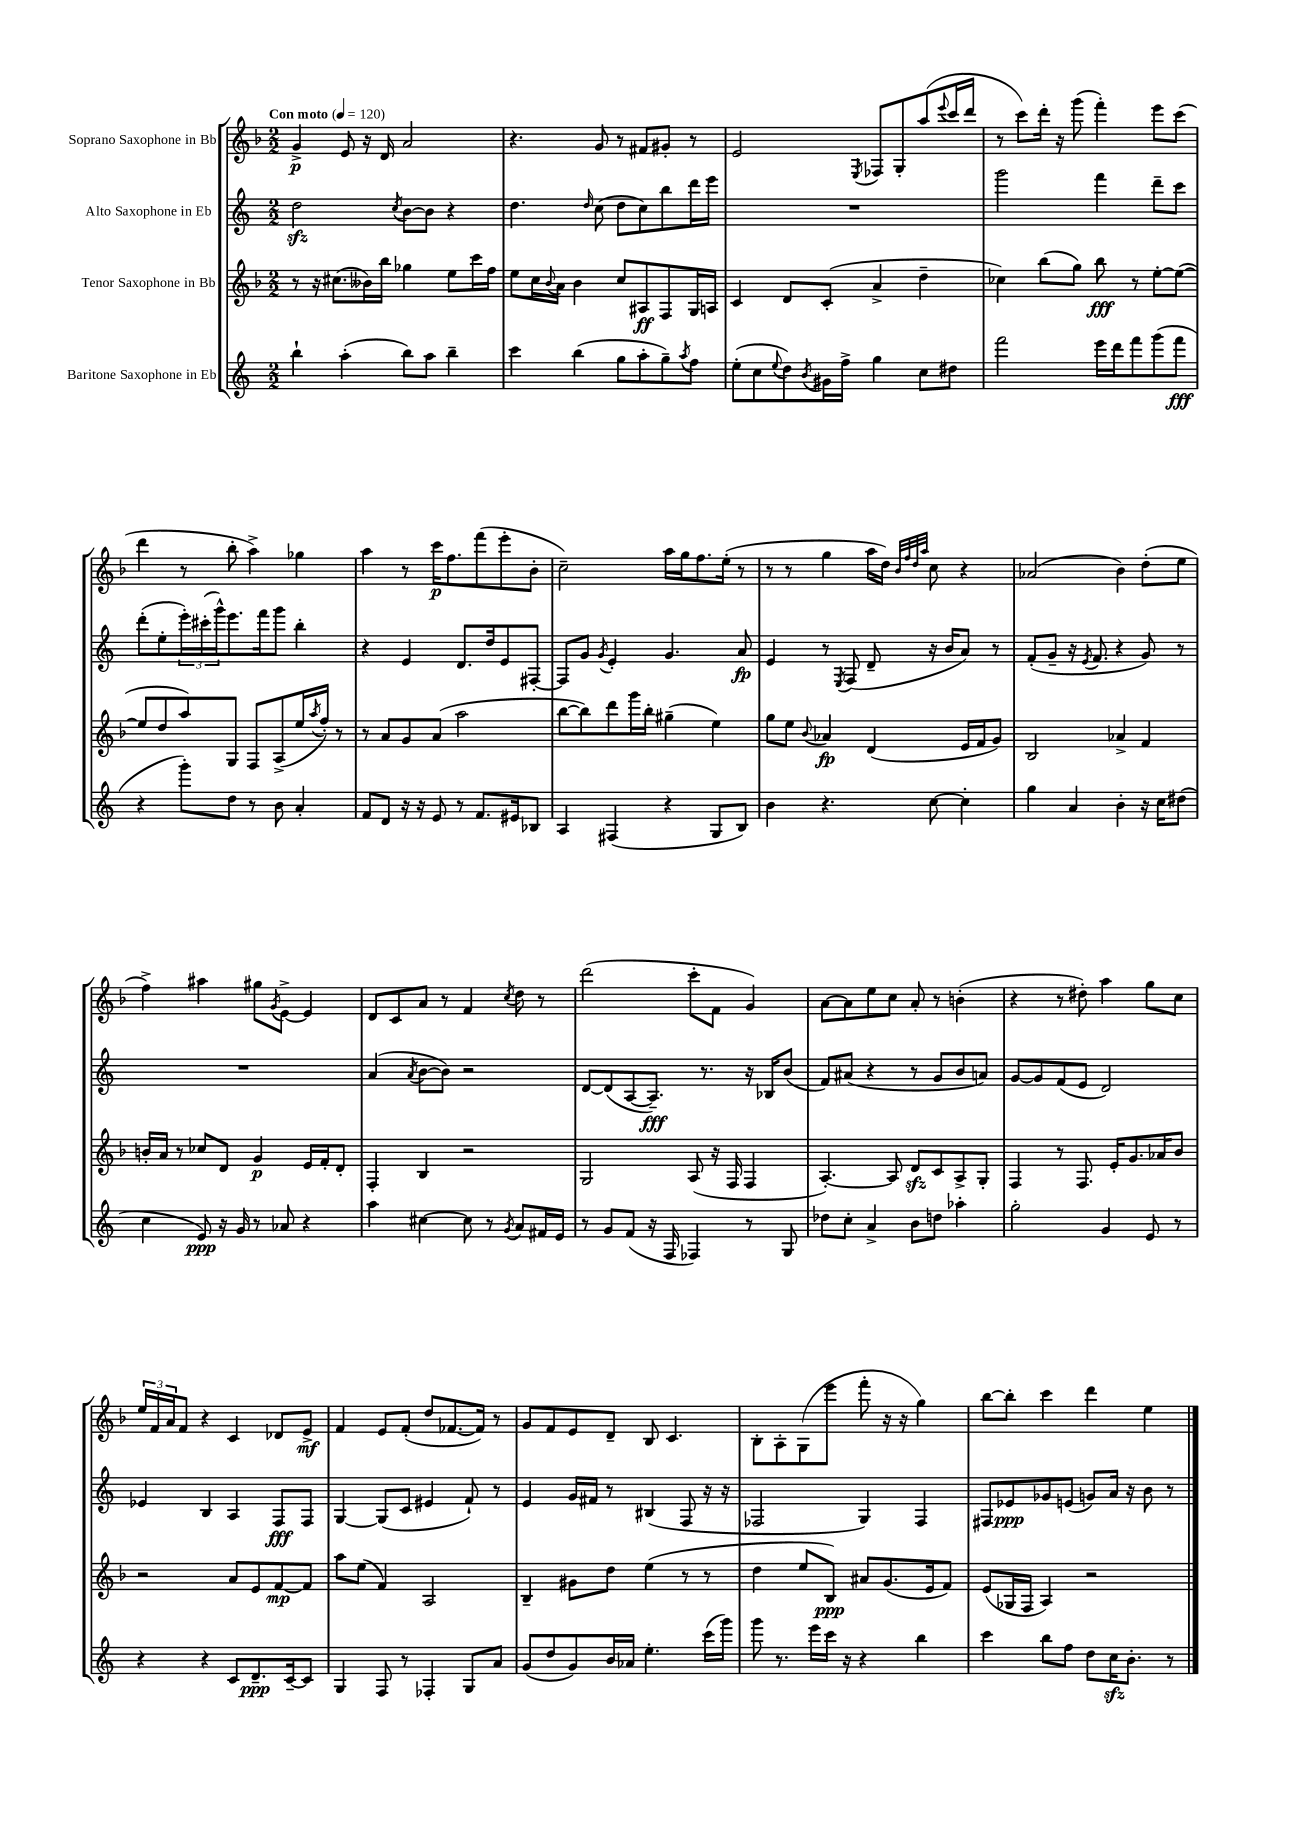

**kern	**dynam	**kern	**dynam	**kern	**dynam	**kern	**dynam
*part4	*part4	*part3	*part3	*part2	*part2	*part1	*part1
*staff4	*staff4	*staff3	*staff3	*staff2	*staff2	*staff1	*staff1
*I"Baritone Saxophone in Eb	*	*I"Tenor Saxophone in Bb	*	*I"Alto Saxophone in Eb	*	*I"Soprano Saxophone in Bb	*
*clefG2	*	*clefG2	*	*clefG2	*	*clefG2	*
*k[]	*	*k[b-]	*	*k[]	*	*k[b-]	*
*M2/2	*	*M2/2	*	*M2/2	*	*M2/2	*
*MM120	*	*MM120	*	*MM120	*	*MM120	*
=1	=1	=1	=1	=1	=1	=1	=1
!	!	!	!	!	!	!LO:TX:a:B:t=Con moto	!
4bb`\	.	8r	.	2ddzz\	.	4g^/	p
.	.	16r	.	.	.	.	.
.	.	(8.cc#X\L	.	.	.	.	.
(4aa'\	.	.	.	.	.	8e/	.
.	.	16b--X\L)	.	.	.	16r	.
.	.	16bb-\JJ	.	.	.	16d/	.
.	.	.	.	8qcc/	.	.	.
8bb\L)	.	4gg-X\	.	[8b\L	.	2a/	.
8aa\J	.	.	.	8b\J]	.	.	.
4bb~\	.	8ee\L	.	4r	.	.	.
.	.	16ccc\L	.	.	.	.	.
.	.	16ff\JJ	.	.	.	.	.
=2	=2	=2	=2	=2	=2	=2	=2
4ccc\	.	8ee\L	.	4.dd\	.	4.r	.
.	.	16cc\L	.	.	.	.	.
.	.	8qqb-/	.	.	.	.	.
.	.	16a\JJ	.	.	.	.	.
(4bb\	.	4b-\	.	.	.	.	.
.	.	.	.	16qqdd/	.	.	.
.	.	.	.	(8cc\	.	8g/	.
8gg\L	.	8cc/L	.	8dd\L	.	8r	.
8aa'\	.	8A#X/	ff	8cc\)	.	8f#X/L	.
8gg~\)	.	8F/	.	8bb\	.	8g#X'/J	.
8qaa/	.	.	.	.	.	.	.
8ff\J	.	16G/L	.	16ddd\L	.	8r	.
.	.	16An/JJ	.	16eee\JJ	.	.	.
=3	=3	=3	=3	=3	=3	=3	=3
(8ee'\L	.	4c/	.	1r	.	2e/	.
8cc\	.	.	.	.	.	.	.
8qqee/	.	.	.	.	.	.	.
8dd\)	.	8d/L	.	.	.	.	.
8qb/	.	.	.	.	.	.	.
16g#X\L	.	(8c'/J	.	.	.	.	.
16ff^\JJ	.	.	.	.	.	.	.
.	.	.	.	.	.	8qE/	.
4gg\	.	4a^/	.	.	.	8F-X/L	.
.	.	.	.	.	.	8G'/	.
8cc\L	.	4dd~\	.	.	.	(8aa/	.
.	.	.	.	.	.	8qqeee/	.
8dd#X\J	.	.	.	.	.	16ccc/L	.
.	.	.	.	.	.	16ddd/JJ	.
=4	=4	=4	=4	=4	=4	=4	=4
2fff\	.	4cc-X\)	.	2ggg\	.	8r	.
.	.	.	.	.	.	8ccc\L)	.
.	.	(8bb-\L	.	.	.	16ddd'\Jk	.
.	.	.	.	.	.	16r	.
.	.	8gg\J)	.	.	.	(8ggg\	.
16eee\LL	.	8bb-\	fff	4fff\	.	4fff'\)	.
16ddd\J	.	.	.	.	.	.	.
8fff\	.	8r	.	.	.	.	.
(8ggg\	.	[8ee'\L	.	8ddd~\L	.	8eee\L	.
8fff\J	fff	(8ee\J_	.	8ccc\J	.	(8ccc\J	.
!!LO:LB:g=z
=5	=5	=5	=5	=5	=5	=5	=5
4r	.	8ee/L]	.	(8ddd'\L	.	4ddd\	.
.	.	8dd/	.	8ee'\	.	.	.
8ggg'\L)	.	8aa/)	.	24eee'\L)	.	8r	.
.	.	.	.	(24ccc#X'\	.	.	.
.	.	.	.	24ggg^^\J)	.	.	.
8dd\J	.	8G/J	.	8.eee\	.	8bb-'\	.
8r	.	8F/L	.	.	.	4aa^\)	.
.	.	.	.	16fff\k	.	.	.
8b\	.	(8A^/	.	8ggg\J	.	.	.
4a'/	.	16ee/L	.	4bb'\	.	4gg-X\	.
.	.	8qaa/	.	.	.	.	.
.	.	16ff'/JJ)	.	.	.	.	.
.	.	8r	.	.	.	.	.
=6	=6	=6	=6	=6	=6	=6	=6
8f/L	.	8r	.	4r	.	4aa\	.
8d/J	.	8a/L	.	.	.	.	.
16r	.	8g/	.	4e/	.	8r	.
16r	.	.	.	.	.	.	.
8e/	.	(8a/J	.	.	.	16ccc\KL	p
.	.	.	.	.	.	8.ff\	.
8r	.	2aa\	.	8.d/L	.	.	.
8.f/L	.	.	.	.	.	(8fff\	.
.	.	.	.	16dd/k	.	.	.
.	.	.	.	8e/	.	8eee'\	.
16e#X/k	.	.	.	.	.	.	.
8B-X/J	.	.	.	[8F#X'/J	.	8b-'\J	.
=7	=7	=7	=7	=7	=7	=7	=7
4A/	.	[8bb-\L	.	8F#/L]	.	2cc~\)	.
.	.	8bb-\])	.	8g/J	.	.	.
.	.	.	.	8qg/	.	.	.
(4F#X/	.	8ddd\	.	4e'/	.	.	.
.	.	16ggg\L	.	.	.	.	.
.	.	16bb-'\JJ	.	.	.	.	.
4r	.	(4gg#X~\	.	4.g/	.	16aa\LL	.
.	.	.	.	.	.	16gg\J	.
.	.	.	.	.	.	8.ff\	.
8G/L	.	4ee\)	.	.	.	.	.
.	.	.	.	.	.	(16ee'\Jk	.
8B/J)	.	.	.	8a/	fp	8r	.
=8	=8	=8	=8	=8	=8	=8	=8
4b\	.	8gg\L	.	4e/	.	8r	.
.	.	8ee\J	.	.	.	8r	.
.	.	8qqb-/	.	.	.	.	.
4.r	.	4a-X/	fp	8r	.	4gg\	.
.	.	.	.	8qE/	.	.	.
.	.	.	.	(8F/	.	.	.
.	.	(4d/	.	8d~/	.	16aa\LL	.
.	.	.	.	.	.	16dd\JJ)	.
.	.	.	.	.	.	32qqb-/LLL	.
.	.	.	.	.	.	32qqff/	.
.	.	.	.	.	.	32qqdd/	.
.	.	.	.	.	.	32qqaa/JJJ	.
[8cc\	.	.	.	16r	.	8cc\	.
.	.	.	.	16b/KL	.	.	.
4cc'\]	.	16e/LL	.	8a/J)	.	4r	.
.	.	16f/J	.	.	.	.	.
.	.	8g/J)	.	8r	.	.	.
=9	=9	=9	=9	=9	=9	=9	=9
4gg\	.	2B-/	.	(8f'/L	.	(2a-X/	.
.	.	.	.	8g~/J	.	.	.
4a/	.	.	.	16r	.	.	.
.	.	.	.	8qe/	.	.	.
.	.	.	.	8.f/	.	.	.
4b'\	.	4a-X^/	.	4r	.	4b-\)	.
16r	.	4f/	.	8g/)	.	(8dd'\L	.
16cc\KL	.	.	.	.	.	.	.
(8dd#X\J	.	.	.	8r	.	8ee\J	.
!!LO:LB:g=z
=10	=10	=10	=10	=10	=10	=10	=10
4cc\	.	16bn'/LL	.	1r	.	4ff^\)	.
.	.	16a/JJ	.	.	.	.	.
.	.	8r	.	.	.	.	.
8e/)	ppp	8cc-X/L	.	.	.	4aa#X\	.
16r	.	8d/J	.	.	.	.	.
16g/	.	.	.	.	.	.	.
8r	.	4g/	p	.	.	8gg#X\L	.
.	.	.	.	.	.	8qg/	.
8a-X/	.	.	.	.	.	[8e^\J	.
4r	.	16e/LL	.	.	.	4e/]	.
.	.	16f'/J	.	.	.	.	.
.	.	8d'/J	.	.	.	.	.
=11	=11	=11	=11	=11	=11	=11	=11
4aa\	.	4F'/	.	(4a/	.	8d/L	.
.	.	.	.	.	.	8c/	.
.	.	.	.	8qa/	.	.	.
[4cc#X\	.	4B-/	.	[8b\L	.	8a/J	.
.	.	.	.	8b\J])	.	8r	.
8cc#\]	.	2r	.	2r	.	4f/	.
8r	.	.	.	.	.	.	.
8qg/	.	.	.	.	.	8qcc/	.
8a/L	.	.	.	.	.	8dd\	.
16f#X/L	.	.	.	.	.	8r	.
16e/JJ	.	.	.	.	.	.	.
=12	=12	=12	=12	=12	=12	=12	=12
8r	.	2G/	.	[8d/L	.	(2ddd\	.
8g/L	.	.	.	(8d/]	.	.	.
(8f/J	.	.	.	[8A/	.	.	.
16r	.	.	.	8.A~/J])	fff	.	.
16F/	.	.	.	.	.	.	.
4F-X/)	.	(8A/	.	.	.	8ccc'\L	.
.	.	.	.	8.r	.	.	.
.	.	16r	.	.	.	8f\J	.
.	.	16F/	.	.	.	.	.
8r	.	4F/	.	16r	.	4g/)	.
.	.	.	.	16B-X/KL	.	.	.
8G/	.	.	.	(8b/J	.	.	.
=13	=13	=13	=13	=13	=13	=13	=13
8dd-X\L	.	[4.A'/)	.	8f/L)	.	[8a\L	.
8cc'\J	.	.	.	(8a#X/J	.	8a\]	.
4a^/	.	.	.	4r	.	8ee\	.
.	.	8A/]	.	.	.	8cc\J	.
8b\L	.	8dzz/L	.	8r	.	8a'/	.
8ddn\J	.	8c/	.	8g/L	.	8r	.
4aa-X'\	.	8A^/	.	8b/	.	(4bn'\	.
.	.	8G'/J	.	8an/J)	.	.	.
=14	=14	=14	=14	=14	=14	=14	=14
2gg'\	.	4F/	.	[8g/L	.	4r	.
.	.	.	.	8g/]	.	.	.
.	.	8r	.	(8f/	.	8r	.
.	.	8.F/	.	8e/J	.	8dd#X'\)	.
4g/	.	.	.	2d/)	.	4aa\	.
.	.	16e'/KL	.	.	.	.	.
.	.	8.g/	.	.	.	.	.
8e/	.	.	.	.	.	8gg\L	.
.	.	16a-X/K	.	.	.	.	.
8r	.	8b-/J	.	.	.	8cc\J	.
!!LO:LB:g=z
=15	=15	=15	=15	=15	=15	=15	=15
4r	.	2r	.	4e-X/	.	24ee/LL	.
.	.	.	.	.	.	24f/	.
.	.	.	.	.	.	24a/J	.
.	.	.	.	.	.	8f/J	.
4r	.	.	.	4B/	.	4r	.
8c/L	.	8a/L	.	4A/	.	4c/	.
8.d~/	ppp	8e/	.	.	.	.	.
.	.	[8f/	mp	8F/L	fff	8d-X/L	.
[16c~/k	.	.	.	.	.	.	.
8c/J]	.	8f/J]	.	8F/J	.	8e^/J	mf
=16	=16	=16	=16	=16	=16	=16	=16
4G/	.	8aa\L	.	[4G/	.	4f/	.
.	.	(8ee\J	.	.	.	.	.
8F/	.	4f/)	.	(8G/L]	.	8e/L	.
8r	.	.	.	8c/J	.	(8f'/J	.
4F-X'/	.	2A/	.	4e#X/	.	8dd/L	.
.	.	.	.	.	.	[8.f-X/	.
8G/L	.	.	.	8f`/)	.	.	.
.	.	.	.	.	.	16f-/Jk])	.
8a/J	.	.	.	8r	.	8r	.
=17	=17	=17	=17	=17	=17	=17	=17
(8g/L	.	4B-~/	.	4e/	.	8g/L	.
8dd/	.	.	.	.	.	8f/	.
8g/)	.	8g#X\L	.	16g/LL	.	8e/	.
.	.	.	.	16f#X/JJ	.	.	.
16b/L	.	8dd\J	.	8r	.	8d~/J	.
16a-X/JJ	.	.	.	.	.	.	.
4.ee'\	.	(4ee\	.	(4B#X/	.	8B-/	.
.	.	.	.	.	.	4.c/	.
.	.	8r	.	8F/	.	.	.
(16ccc\LL	.	8r	.	16r	.	.	.
16ggg\JJ)	.	.	.	16r	.	.	.
=18	=18	=18	=18	=18	=18	=18	=18
8ggg\	.	4dd\	.	2F-X/	.	8B-'\L	.
8.r	.	.	.	.	.	8A'\	.
.	.	8ee/L	.	.	.	(8G\	.
16eee\LL	.	.	.	.	.	.	.
16ccc\JJ	.	8B-/J)	ppp	.	.	8eee\J	.
16r	.	.	.	.	.	.	.
4r	.	8a#X/L	.	4G/)	.	8fff'\	.
.	.	(8.g/	.	.	.	16r	.
.	.	.	.	.	.	16r	.
4bb\	.	.	.	4F-/	.	4gg\)	.
.	.	16e/k	.	.	.	.	.
.	.	8f/J)	.	.	.	.	.
=19	=19	=19	=19	=19	=19	=19	=19
4ccc\	.	(8e/L	.	8F#X/L	.	[8bb-\L	.
.	.	16G-X/L	.	8e-X/	ppp	8bb-'\J]	.
.	.	16F/JJ	.	.	.	.	.
8bb\L	.	4A/)	.	8g-X/	.	4ccc\	.
8ff\J	.	.	.	(8en/J	.	.	.
8dd\L	.	2r	.	8gn/L)	.	4ddd\	.
16cczz\K	.	.	.	16a/Jk	.	.	.
8.b'\J	.	.	.	16r	.	.	.
.	.	.	.	8b\	.	4ee\	.
8r	.	.	.	8r	.	.	.
==	==	==	==	==	==	==	==
*-	*-	*-	*-	*-	*-	*-	*-
